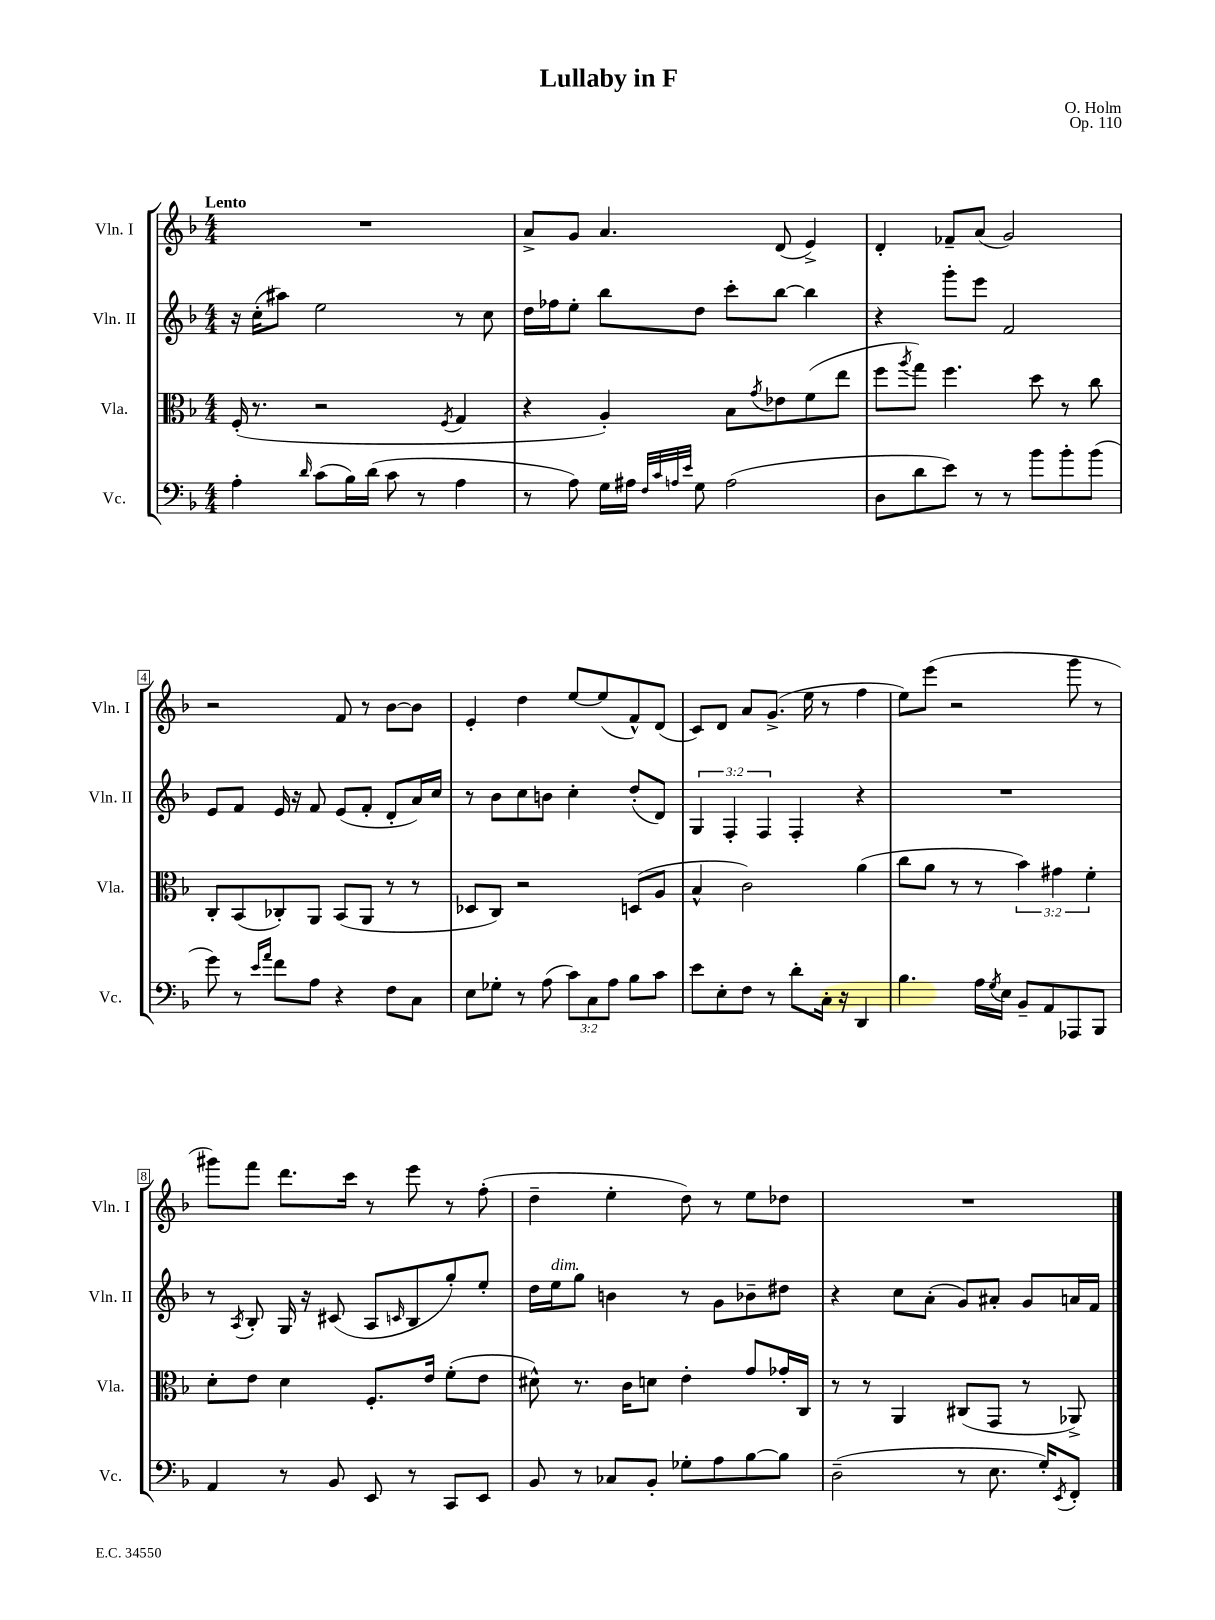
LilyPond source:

\header { title = "Lullaby in F" composer = "O. Holm" opus = "Op. 110" }
<<
\new StaffGroup <<
\new Staff = "s0" \with { instrumentName = "Vln. I" shortInstrumentName = "Vln. I" } {
    \clef treble \key f \major \numericTimeSignature \time 4/4 \tempo "Lento"
    R1 |
    a'8-> g'8 a'4. d'8( e'4->) |
    d'4-. fes'8-- a'8( g'2) |
    r2 f'8 r8 bes'8~ bes'8 |
    e'4-. d''4 e''8~ e''8( f'8-^) d'8( |
    c'8) d'8 a'8 g'8.->( e''16 r8 f''4 |
    e''8) e'''8( r2 g'''8 r8 |
    gis'''8) f'''8 d'''8. c'''16 r8 e'''8 r8 f''8-.( |
    d''4-- e''4-. d''8) r8 e''8 des''8 |
    R1 \bar "|." |
}
\new Staff = "s1" \with { instrumentName = "Vln. II" shortInstrumentName = "Vln. II" } {
    \clef treble \key f \major \numericTimeSignature \time 4/4 \override Staff.TupletNumber.text = #tuplet-number::calc-fraction-text
    r16 c''16-.( ais''8) e''2 r8 c''8 |
    d''16 fes''16 e''8-. bes''8 d''8 c'''8-. bes''8~ bes''4 |
    r4 g'''8-. e'''8 f'2 |
    e'8 f'8 e'16 r16 f'8 e'8( f'8-. d'8-. a'16) c''16 |
    r8 bes'8 c''8 b'8 c''4-. d''8-.( d'8) |
    \tuplet 3/2 { g4 f4-. f4 } f4-. r4 |
    R1 |
    r8 \acciaccatura { a8 } bes8-. g16 r16 cis'8( a8 \grace { c'16 } bes8 g''8-.) e''8-. |
    d''16 e''16^\markup { \italic "dim." } g''8 b'4 r8 g'8 bes'8-- dis''8 |
    r4 c''8 a'8-.( g'8) ais'8-. g'8 a'16 f'16 \bar "|." |
}
\new Staff = "s2" \with { instrumentName = "Vla." shortInstrumentName = "Vla." } {
    \clef alto \key f \major \numericTimeSignature \time 4/4 \override Staff.TupletNumber.text = #tuplet-number::calc-fraction-text
    f16-.( r8. r2 \acciaccatura { f8 } g4 |
    r4 a4-.) bes8 \acciaccatura { g'8 } ees'8 f'8( e''8 |
    f''8 \acciaccatura { a''8 } g''8) f''4. d''8 r8 c''8 |
    c8-. bes,8( ces8-.) a,8 bes,8( a,8 r8 r8 |
    des8 c8) r2 d8( a8 |
    bes4-^ c'2) a'4( |
    c''8 a'8 r8 r8 \tuplet 3/2 { bes'4) gis'4 f'4-. } |
    d'8-. e'8 d'4 f8.-. e'16 f'8-.( e'8 |
    dis'8-^) r8. c'16 d'8 e'4-. g'8 ges'16-. c16 |
    r8 r8 a,4 cis8( g,8 r8 aes,8->) \bar "|." |
}
\new Staff = "s3" \with { instrumentName = "Vc." shortInstrumentName = "Vc." } {
    \clef bass \key f \major \numericTimeSignature \time 4/4 \override Staff.TupletNumber.text = #tuplet-number::calc-fraction-text
    a4-. \grace { d'16 } c'8( bes16) d'16( c'8 r8 a4 |
    r8 a8) g16 ais16 \grace { f32 c'32 a32 e'32 } g8 a2( |
    d8 d'8 e'8) r8 r8 bes'8 bes'8-. bes'8( |
    g'8) r8 \grace { e'16 a'16 } f'8 a8 r4 f8 c8 |
    e8 ges8-. r8 a8( \tuplet 3/2 { c'8) c8 a8 } bes8 c'8 |
    e'8 e8-. f8 r8 d'8-. c16-. r16 d,4 |
    bes4. a16 \acciaccatura { g8 } e16 bes,8-- a,8 aes,,8 bes,,8 |
    a,4 r8 bes,8 e,8 r8 c,8 e,8 |
    bes,8 r8 ces8 bes,8-. ges8-. a8 bes8~ bes8 |
    d2--( r8 e8. g16-.) \acciaccatura { e,8 } f,8-. \bar "|." |
}
>>
>>
\layout { \context { \Score \override BarNumber.stencil = #(make-stencil-boxer 0.1 0.3 ly:text-interface::print) } }
